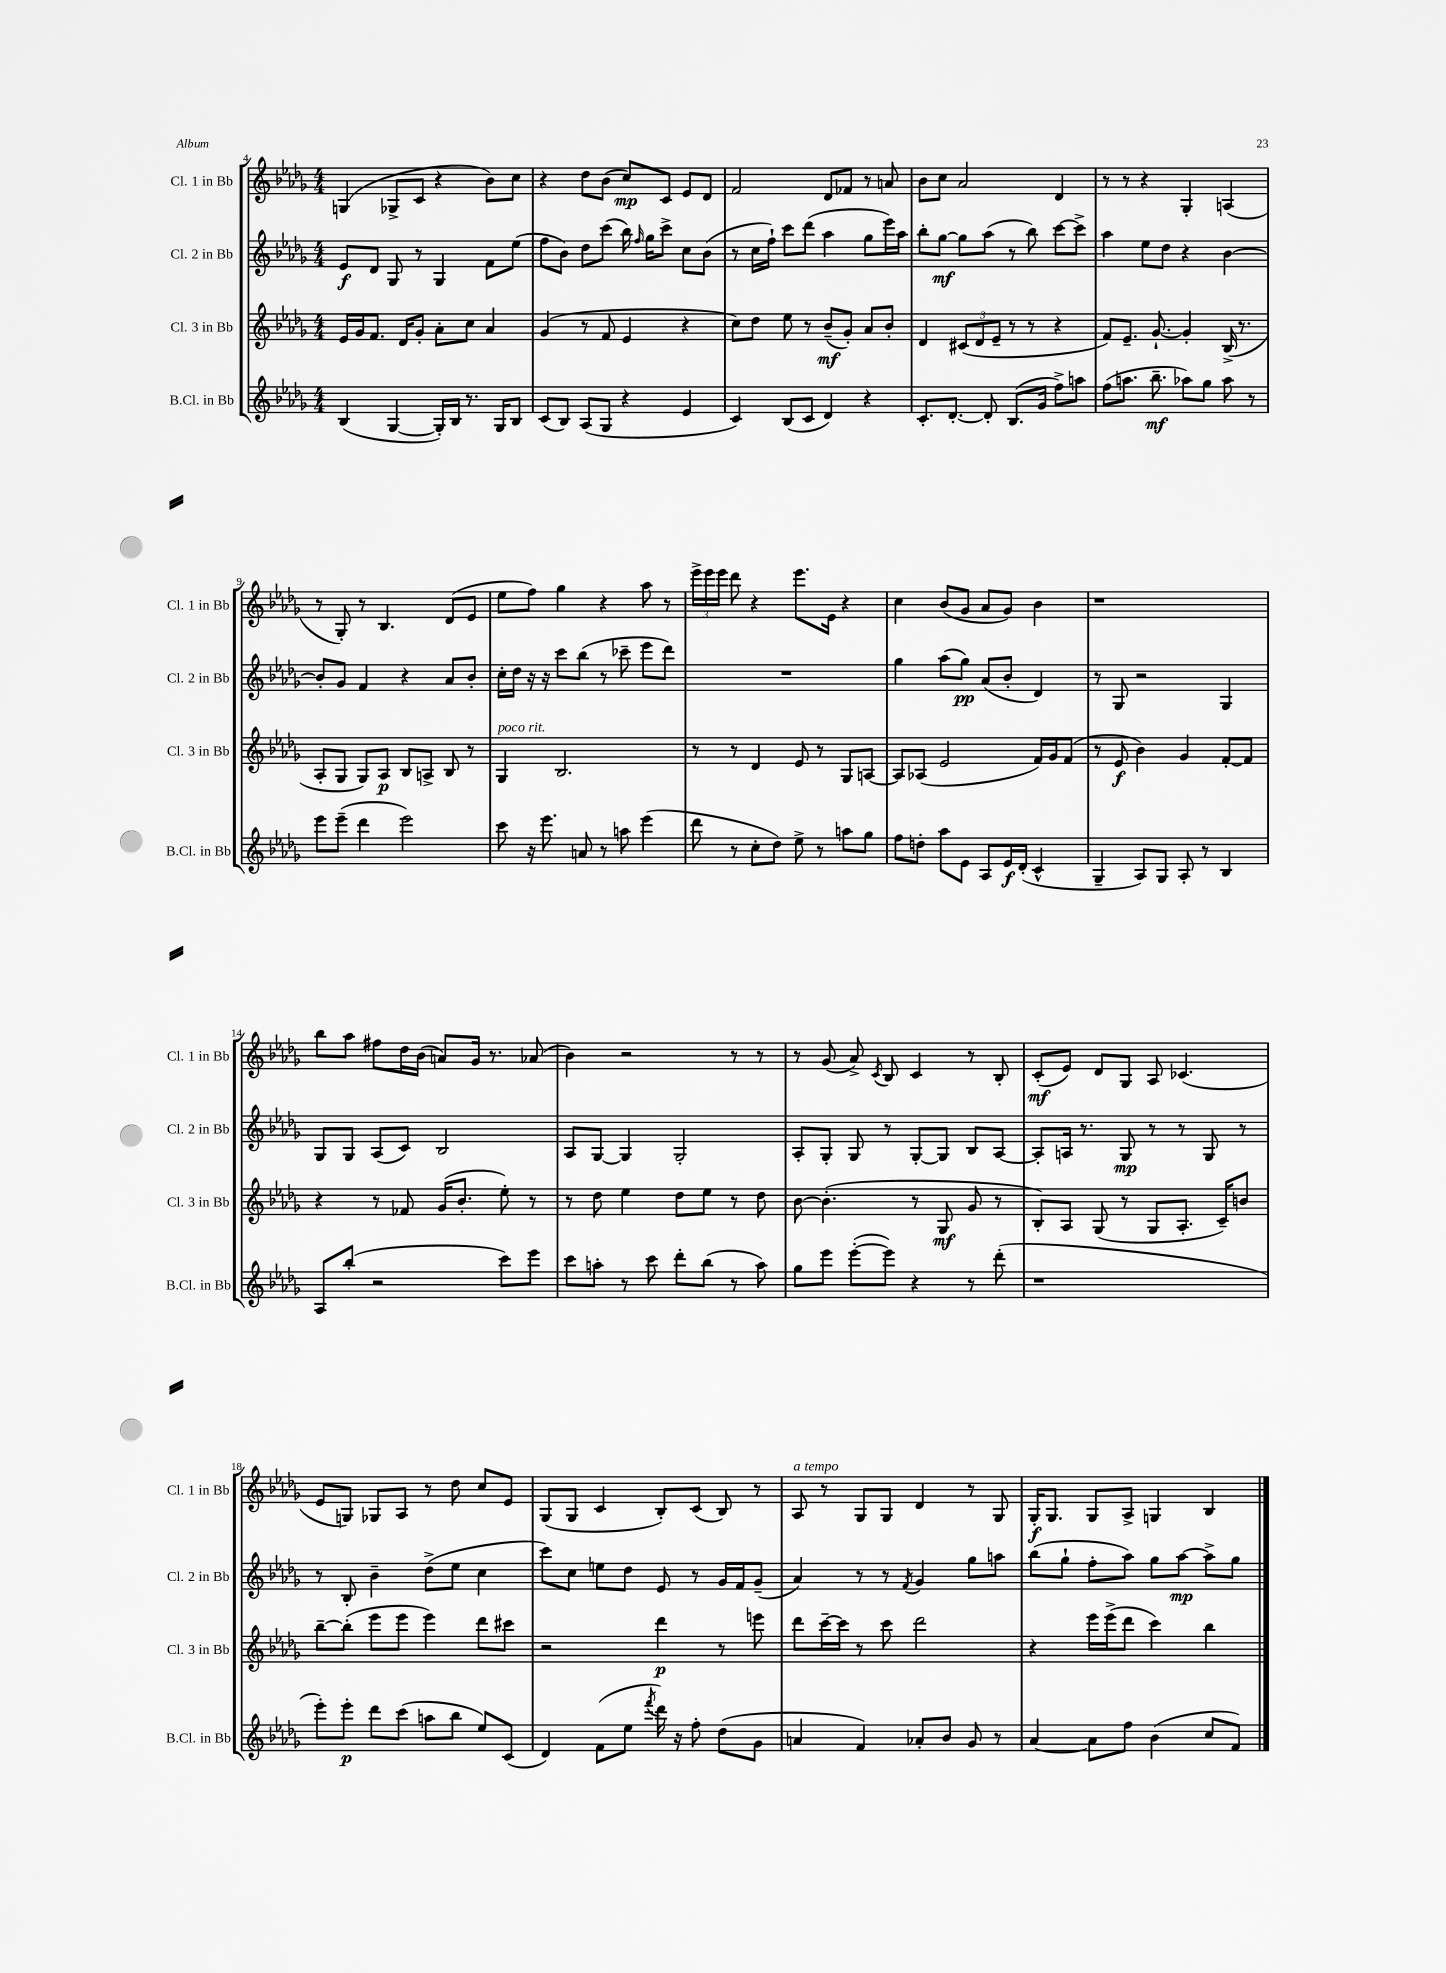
<<
\new StaffGroup <<
\new Staff = "s0" \with { instrumentName = "Cl. 1 in Bb" shortInstrumentName = "Cl. 1 in Bb" } {
    \clef treble \key des \major \numericTimeSignature \time 4/4
    \autoBeamOff g4( ges8[-> c'8] r4 bes'8[) c''8] |
    r4 des''8[ bes'8]( c''8[\mp) c'8] ees'8[ des'8] |
    f'2 des'8[ fes'8] r8 a'8 |
    bes'8[ c''8] aes'2 des'4 |
    r8 r8 r4 ges4-. a4( |
    r8 ges8-.) r8 bes4. des'8[( ees'8] |
    ees''8[ f''8]) ges''4 r4 aes''8 r8 |
    \tuplet 3/2 { ees'''16[-> ees'''16 ees'''16] } des'''8 r4 ees'''8.[ ees'16] r4 |
    c''4 bes'8[( ges'8] aes'8[ ges'8]) bes'4 |
    r1 |
    bes''8[ aes''8] fis''8[ des''16 bes'16]( a'8[) ges'16] r8. aes'8( |
    bes'4) r2 r8 r8 |
    r8 ges'8( aes'8->) \acciaccatura { c'8 } bes8 c'4 r8 bes8-. |
    c'8[-.\mf( ees'8]) des'8[ ges8] aes8 ces'4.( |
    ees'8[ g8]) ges8[ aes8] r8 des''8 c''8[ ees'8] |
    ges8[( ges8] c'4 bes8[-.) c'8]( bes8) r8 |
    aes8^\markup { \italic "a tempo" } r8 ges8[ ges8] des'4 r8 ges8 |
    ges16[-.\f ges8.] ges8[ aes8]-> g4 bes4 \bar "|." |
}
\new Staff = "s1" \with { instrumentName = "Cl. 2 in Bb" shortInstrumentName = "Cl. 2 in Bb" } {
    \clef treble \key des \major \numericTimeSignature \time 4/4
    \autoBeamOff ees'8[\f des'8] ges8 r8 ges4 f'8[ ees''8]( |
    f''8[ bes'8]) des''8[ c'''8]( bes''16) \grace { f''16 } ges''16[ c'''8]-> c''8[ bes'8]( |
    r8 c''16[ f''16]-!) c'''8[ des'''8]( aes''4 ges''8[ ees'''16) aes''16] |
    bes''8[-. ges''8]~\mf ges''8[ aes''8]( r8 bes''8) c'''8[~ c'''8]-> |
    aes''4 ees''8[ des''8] r4 bes'4~ |
    bes'8[-. ges'8] f'4 r4 aes'8[ bes'8]-. |
    c''16[-. des''16] r16 r16 c'''8[ bes''8]( r8 ces'''8-- ees'''8[ des'''8]) |
    R1 |
    ges''4 aes''8[( ges''8]\pp) aes'8[( bes'8]-. des'4) |
    r8 ges8 r2 ges4 |
    ges8[ ges8] aes8[( c'8]) bes2 |
    aes8[ ges8]~ ges4 ges2-. |
    aes8[-. ges8]-. ges8 r8 ges8[~-. ges8] bes8[ aes8]~ |
    aes8[-. a16] r8. ges8\mp r8 r8 ges8 r8 |
    r8 bes8-. bes'4-- des''8[->( ees''8] c''4 |
    c'''8[) c''8] e''8[ des''8] ees'8 r8 ges'16[ f'16 ges'8]--( |
    aes'4) r8 r8 \acciaccatura { f'8 } ges'4 ges''8[ a''8] |
    bes''8[( ges''8]-! f''8[-. aes''8]) ges''8[ aes''8]~\mp aes''8[-> ges''8] \bar "|." |
}
\new Staff = "s2" \with { instrumentName = "Cl. 3 in Bb" shortInstrumentName = "Cl. 3 in Bb" } {
    \clef treble \key des \major \numericTimeSignature \time 4/4
    \autoBeamOff ees'16[ ges'16 f'8.] des'16[ ges'8]-. aes'8[-. c''8] aes'4 |
    ges'4( r8 f'8 ees'4 r4 |
    c''8[) des''8] ees''8 r8 bes'8[--\mf( ges'8]-.) aes'8[ bes'8]-. |
    des'4 \tuplet 3/2 { cis'8[( des'8 ees'8]-- } r8 r8 r4 |
    f'8[) ees'8.]-- ges'8.~-! ges'4-. bes16->( r8. |
    aes8[-. ges8] ges8[) aes8]\p bes8[ a8]-> bes8 r8 |
    ges4^\markup { \italic "poco rit." } bes2. |
    r8 r8 des'4 ees'8 r8 ges8[ a8]~ |
    a8[ aes8]( ees'2 f'16[) ges'16 f'8]( |
    r8 ees'8\f bes'4) ges'4 f'8[~-. f'8] |
    r4 r8 fes'8 ges'16[( bes'8.]-. ees''8-.) r8 |
    r8 des''8 ees''4 des''8[ ees''8] r8 des''8 |
    bes'8~ bes'4.-.( r8 ges8\mf ges'8 r8 |
    bes8[-.) aes8] ges8( r8 ges8[ aes8.]-. c'16[--) b'8] |
    bes''8[~-- bes''8]-.( ees'''8[ ees'''8] ees'''4) des'''8[ cis'''8] |
    r2 des'''4\p r8 e'''8 |
    des'''8[ c'''16~-- c'''16] r8 c'''8 des'''2 |
    r4 ees'''16[ ees'''16->( des'''8] c'''4) bes''4 \bar "|." |
}
\new Staff = "s3" \with { instrumentName = "B.Cl. in Bb" shortInstrumentName = "B.Cl. in Bb" } {
    \clef treble \key des \major \numericTimeSignature \time 4/4
    \autoBeamOff bes4( ges4~ ges16[-.) bes16] r8. ges16[ bes8] |
    c'8[( bes8]) aes8[( ges8] r4 ees'4 |
    c'4) bes8[( c'8] des'4) r4 |
    c'8.[-. des'8.]~-. des'8-. bes8.[( ges'16] f''8[->) a''8] |
    f''8[( a''8.] bes''8.--\mf aes''8[) ges''8] aes''8 r8 |
    ees'''8[ ees'''8]--( des'''4 ees'''2) |
    c'''8 r16 ees'''8. a'8 r8 a''8 ees'''4( |
    des'''8 r8 c''8[-. des''8]) ees''8-> r8 a''8[ ges''8] |
    f''8[ d''8]-. aes''8[ ees'8] aes8[ ees'16\f des'16]-.( c'4-^ |
    ges4-- aes8[) ges8] aes8-. r8 bes4 |
    aes8[ bes''8]-.( r2 c'''8[) ees'''8] |
    c'''8[ a''8]-. r8 c'''8 des'''8[-. bes''8]( r8 a''8) |
    ges''8[ ees'''8] ees'''8[~-.( ees'''8]) r4 r8 des'''8-.( |
    r1 |
    ees'''8[-.) ees'''8]-.\p des'''8[ c'''8]( a''8[ bes''8] ees''8[) c'8]( |
    des'4) f'8[( ees''8] \acciaccatura { f'''8 } des'''16) r16 f''8-. des''8[( ges'8] |
    a'4 f'4) aes'8[-. bes'8] ges'8 r8 |
    aes'4~ aes'8[ f''8] bes'4( c''8[ f'8]) \bar "|." |
}
>>
>>
\layout { \context { \Score currentBarNumber = #4 } }
